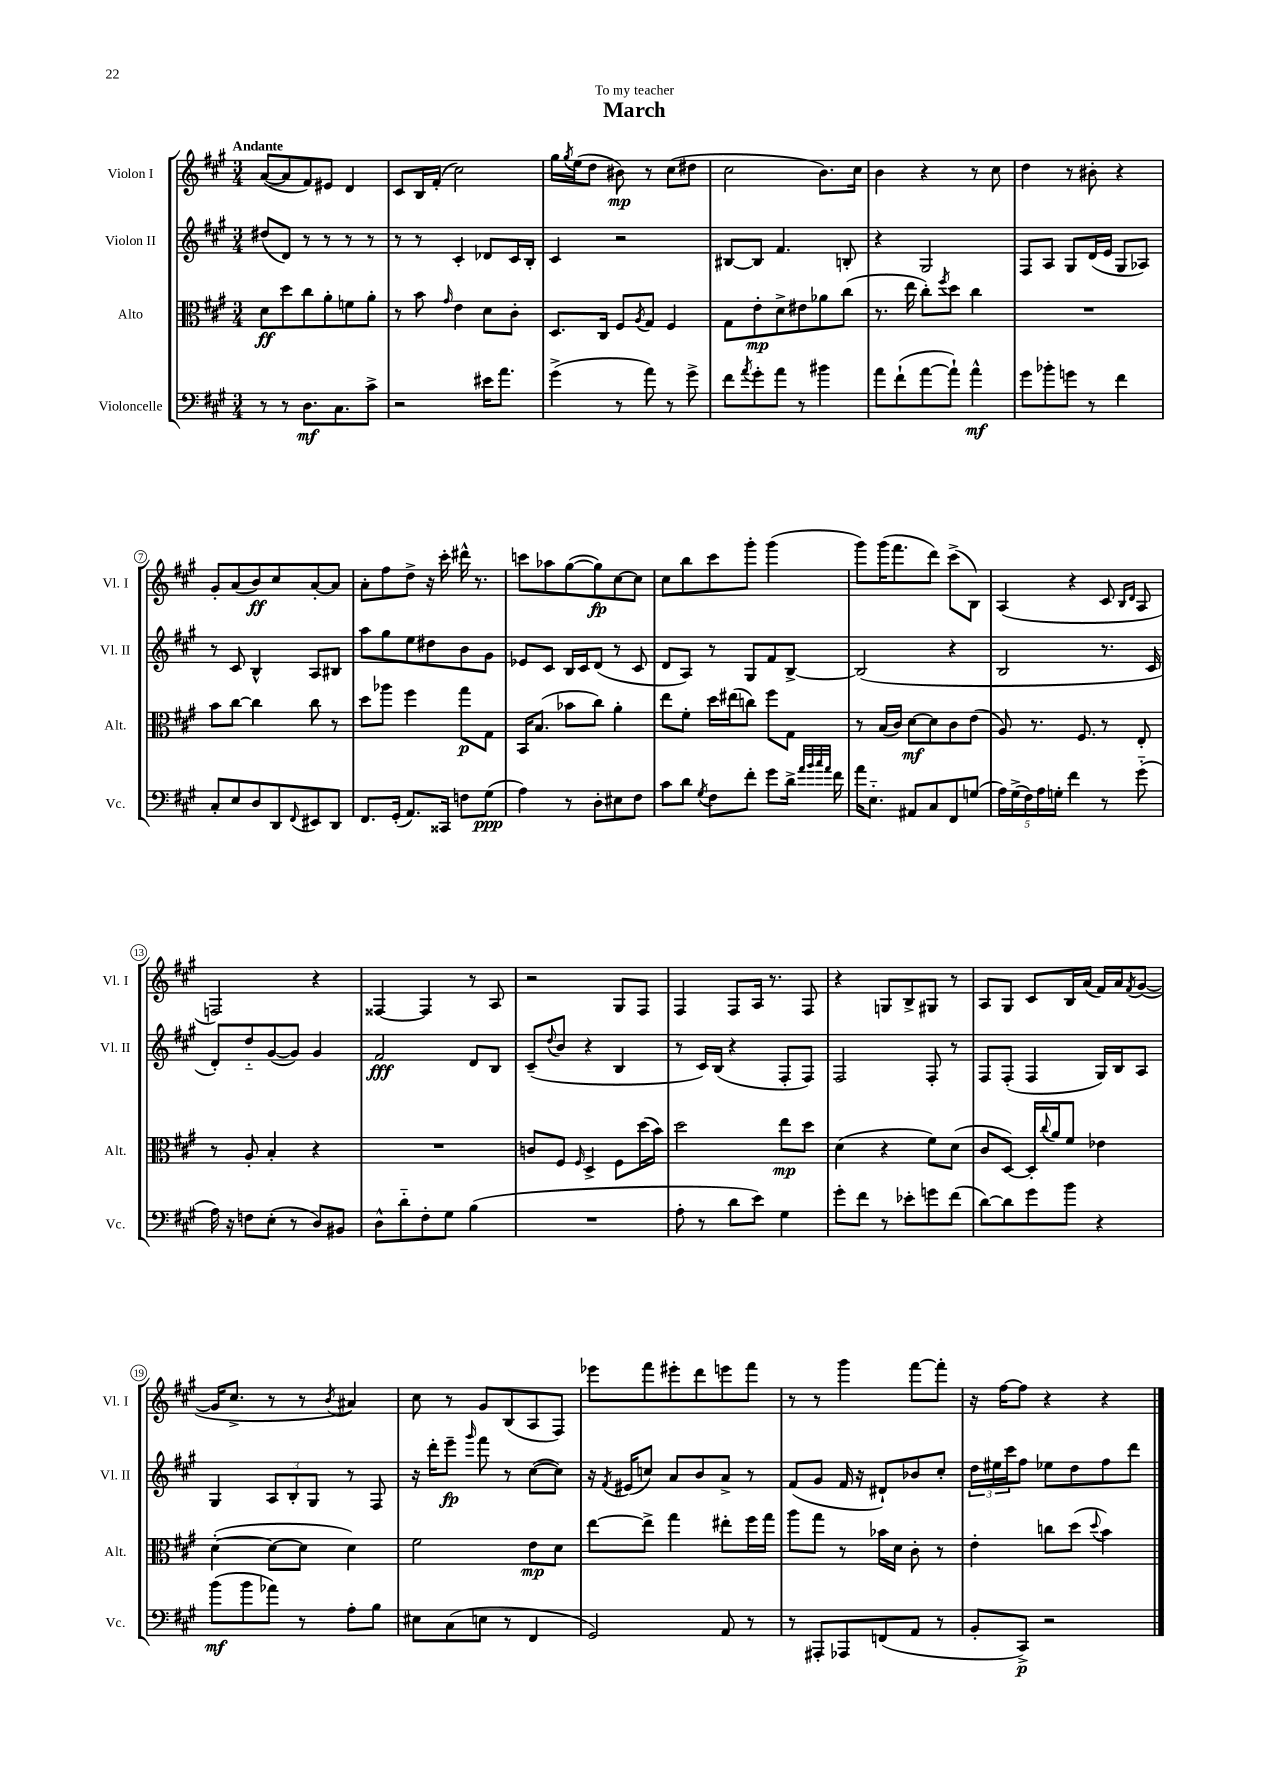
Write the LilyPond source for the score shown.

\header { title = "March" dedication = "To my teacher" }
<<
\new StaffGroup <<
\new Staff = "s0" \with { instrumentName = "Violon I" shortInstrumentName = "Vl. I" } {
    \clef treble \key a \major \numericTimeSignature \time 3/4 \tempo "Andante"
    a'8~( a'8 fis'8) eis'8 d'4 |
    cis'8 b16 fis'16-.( cis''2) |
    gis''16 \acciaccatura { gis''8 } e''16( d''8 bis'8\mp) r8 cis''8( dis''8 |
    cis''2 b'8.) cis''16 |
    b'4 r4 r8 cis''8 |
    d''4 r8 bis'8-. r4 |
    gis'8-. a'8( b'8\ff) cis''8 a'8~-. a'8 |
    a'8-. fis''8 d''8-> r16 cis'''16-. dis'''16-^ r8. |
    c'''8 aes''8 gis''8~( gis''8\fp) cis''8~ cis''8 |
    cis''8 b''8 cis'''8 gis'''8-. gis'''4( |
    gis'''8) gis'''16( fis'''8. d'''8) cis'''8->( b8) |
    a4( r4 cis'8 \grace { b16 d'16 } a8 |
    f2) r4 |
    fisis4~ fisis4 r8 a8 |
    r2 gis8 fis8 |
    fis4 fis8 a16 r8. fis8 |
    r4 g8 b8-> gis8 r8 |
    a8 gis8 cis'8 b16 a'16( fis'16) a'16 \acciaccatura { fis'8 } gis'8~( |
    gis'16 cis''8.-> r8 r8 \acciaccatura { b'8 } ais'4) |
    cis''8 r8 gis'8 b8( a8 fis8) |
    ees'''8 fis'''8 eis'''8-. d'''8 e'''8 fis'''8 |
    r8 r8 gis'''4 fis'''8~ fis'''8-. |
    r16 fis''16~ fis''8 r4 r4 \bar "|." |
}
\new Staff = "s1" \with { instrumentName = "Violon II" shortInstrumentName = "Vl. II" } {
    \clef treble \key a \major \numericTimeSignature \time 3/4
    dis''8( d'8) r8 r8 r8 r8 |
    r8 r8 cis'4-. des'8 cis'16 b16-. |
    cis'4 r2 |
    bis8~ bis8 fis'4. b8-. |
    r4 gis2 |
    fis8 a8 gis8 d'16( e'16 gis8 aes8) |
    r8 cis'8 b4-^ a8 bis8 |
    a''8 gis''8 e''8 dis''8 b'8 gis'8 |
    ees'8 cis'8 b16 cis'16 d'8( r8 cis'8 |
    d'8 a8) r8 gis8 fis'8 b8~-> |
    b2( r4 |
    b2 r8. cis'16 |
    d'8-.) d''8-_ gis'8~( gis'8) gis'4 |
    fis'2\fff d'8 b8 |
    cis'8--( \appoggiatura { d''8 } b'8 r4 b4 |
    r8 cis'16) b16( r4 fis8-. fis8) |
    fis2 fis8-. r8 |
    fis8 fis8-.( fis4 gis16) b16 a8 |
    gis4 \tuplet 3/2 { a8 b8-. gis8 } r8 fis8 |
    r16 d'''16-. e'''8--\fp \grace { gis'''16 } fis'''8 r8 cis''8~( cis''8) |
    r16 \acciaccatura { fis'8 } eis'16( c''8) a'8 b'8 a'8-> r8 |
    fis'8( gis'8 fis'16 r16 dis'8-!) bes'8 cis''8-. |
    \tuplet 3/2 { d''16 eis''16 cis'''16 } fis''8 ees''8 d''8 fis''8 d'''8 \bar "|." |
}
\new Staff = "s2" \with { instrumentName = "Alto" shortInstrumentName = "Alt." } {
    \clef alto \key a \major \numericTimeSignature \time 3/4
    d'8\ff d''8 cis''8 a'8-. f'8 a'8-. |
    r8 b'8 \grace { gis'16 } e'4 d'8 cis'8-. |
    d8. cis16 fis8 \acciaccatura { a8 } gis8 fis4 |
    gis8 e'8-.\mp d'8-> eis'8 aes'8 cis''8( |
    r8. e''16 cis''8-.) \acciaccatura { fis''8 } d''8 cis''4 |
    R2. |
    b'8 cis''8~ cis''4 cis''8 r8 |
    d''8 aes''8 fis''4 gis''8\p gis8 |
    b,16 b8.( bes'8 cis''8) a'4-. |
    e''8 fis'8-. d''16 eis''16( c''8) fis''8 gis8 |
    r8 b16( cis'16) d'8~\mf d'8 cis'8 e'8( |
    a8) r8. fis8. r8 e8-. |
    r8 a8-. b4-. r4 |
    R2. |
    c'8 fis8 \grace { fis16 } d4-> fis8 d''16( b'16) |
    d''2 e''8\mp d''8 |
    d'4( r4 fis'8) d'8( |
    cis'8 d8~) d16-. \appoggiatura { cis''8 } a'16 fis'8 ees'4 |
    d'4~-.( d'8~ d'8 d'4) |
    fis'2 e'8\mp d'8 |
    e''8~ e''8-> gis''4 eis''8-. fis''16 gis''16 |
    a''8 gis''8 r8 bes'16 d'16 cis'8-. r8 |
    e'4-. c''8 d''8( \appoggiatura { d''8 } b'4) \bar "|." |
}
\new Staff = "s3" \with { instrumentName = "Violoncelle" shortInstrumentName = "Vc." } {
    \clef bass \key a \major \numericTimeSignature \time 3/4
    r8 r8 d8.\mf cis8. cis'8-> |
    r2 eis'16 a'8. |
    gis'4->( r8 a'8) r8 gis'8-> |
    fis'8 \acciaccatura { a'8 } gis'8-. a'8 r8 bis'4 |
    a'8 fis'8-!( a'8~ a'8-!) a'4-^\mf |
    gis'8 bes'8-. g'8 r8 fis'4 |
    cis8-. e8 d8 d,8 \appoggiatura { fis,8 } eis,8 d,8 |
    fis,8. gis,16-.( a,8.) cisis,16 f8 gis8\ppp( |
    a4) r8 d8-. eis8 fis8 |
    cis'8 d'8 \acciaccatura { gis8 } fis8 fis'8-. gis'8 d'16-> \grace { a'32 b'32 cis''32 a'32 } fis'16 |
    a'16 e8.-_ ais,8 cis8 fis,8 g8( |
    \tuplet 5/4 { a16) gis16->( fis16) a16 g16-. } fis'4 r8 gis'8-_( |
    a16) r16 f8 e8-.( r8 d8) bis,8 |
    d8-^ d'8-_ fis8-. gis8 b4( |
    R2. |
    a8-. r8 d'8 e'8) gis4 |
    gis'8-. fis'8 r8 ees'8-. g'8 fis'8( |
    d'8~) d'8 gis'8 b'8 r4 |
    b'8\mf( b'8 aes'8) r8 a8-. b8 |
    eis8 cis8( e8 r8 fis,4 |
    gis,2) a,8 r8 |
    r8 ais,,8-. aes,,8 f,8( a,8 r8 |
    b,8-. cis,8->\p) r2 \bar "|." |
}
>>
>>
\layout { \context { \Score \override BarNumber.stencil = #(make-stencil-circler 0.1 0.3 ly:text-interface::print) } }
